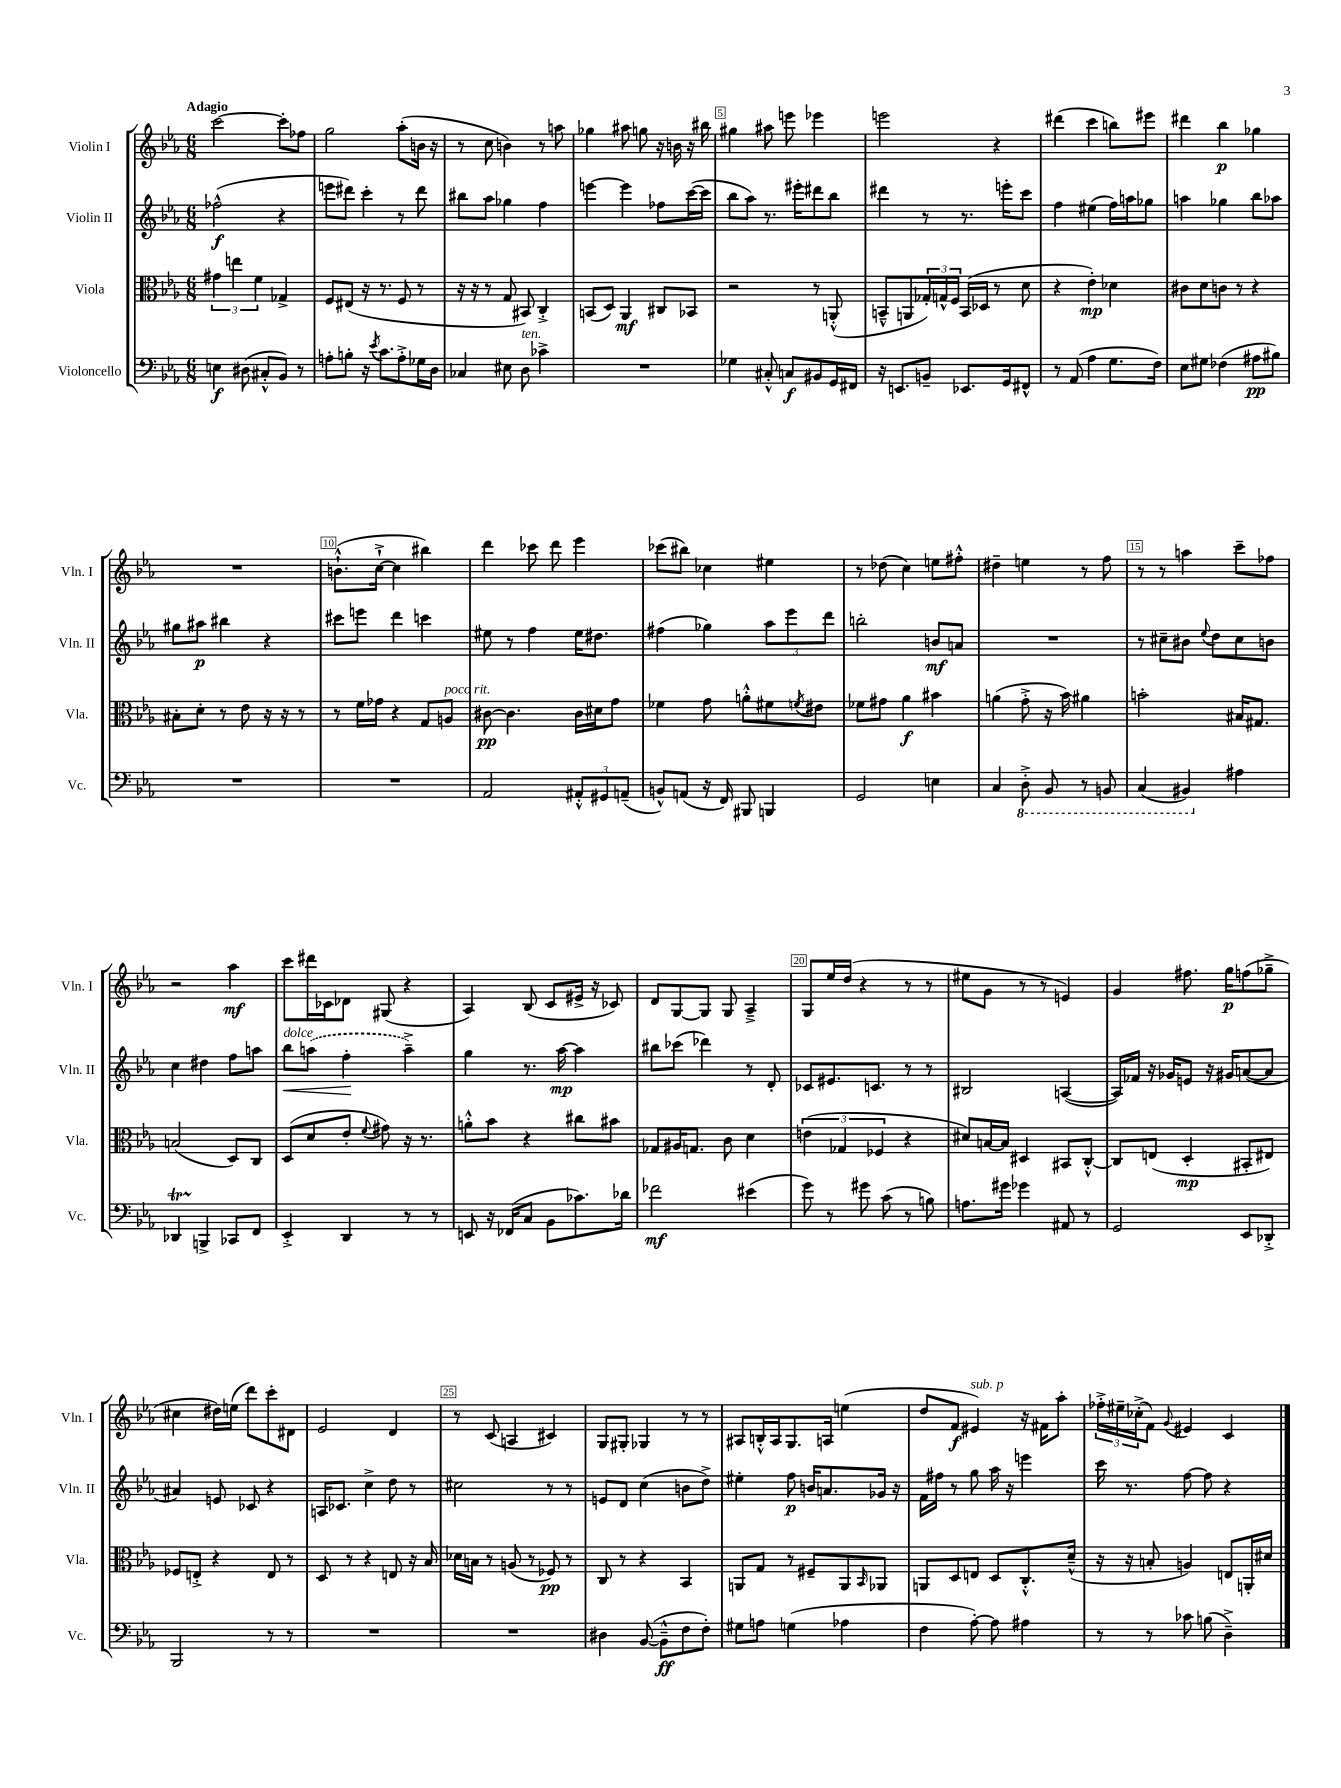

**kern	**dynam	**kern	**dynam	**kern	**dynam	**kern	**dynam
*part4	*part4	*part3	*part3	*part2	*part2	*part1	*part1
*staff4	*staff4	*staff3	*staff3	*staff2	*staff2	*staff1	*staff1
*I"Violoncello	*	*I"Viola	*	*I"Violin II	*	*I"Violin I	*
*I'Vc.	*	*I'Vla.	*	*I'Vln. II	*	*I'Vln. I	*
*clefF4	*	*clefC3	*	*clefG2	*	*clefG2	*
*k[b-e-a-]	*	*k[b-e-a-]	*	*k[b-e-a-]	*	*k[b-e-a-]	*
*M6/8	*	*M6/8	*	*M6/8	*	*M6/8	*
=1	=1	=1	=1	=1	=1	=1	=1
!	!	!	!	!	!	!LO:TX:a:B:t=Adagio	!
4En\	f	6g#X\	.	(2ff-X^^\	f	[2ccc\	.
.	.	6een\	.	.	.	.	.
(8D#X\	.	.	.	.	.	.	.
.	.	6f\	.	.	.	.	.
8C#X'^^/L	.	.	.	.	.	.	.
8BB-/J)	.	4G-X^/	.	4r	.	8ccc'\L]	.
8r	.	.	.	.	.	8ff-X\J	.
=2	=2	=2	=2	=2	=2	=2	=2
8An'\L	.	8F/L	.	8eeen\L	.	2gg\	.
8Bn'\J	.	(8E#X/J	.	8ddd#X\J)	.	.	.
16r	.	16r	.	4ccc'\	.	.	.
8qe-/	.	.	.	.	.	.	.
8.c\L	.	8.r	.	.	.	.	.
8A'^\	.	8F/	.	8r	.	(8aa-'\L	.
16G-X\L	.	8r	.	8ddd#\	.	16bn\Jk	.
16D\JJ	.	.	.	.	.	16r	.
=3	=3	=3	=3	=3	=3	=3	=3
4C-X/	.	16r	.	8bb#X\L	.	8r	.
.	.	16r	.	.	.	.	.
.	.	8r	.	8aa-\J	.	8cc\	.
8E#X\	.	8G/	.	4gg-X\	.	4bn\)	.
!LO:TX:a:i:t=ten.	!	!	!	!	!	!	!
8D\	.	8BB#X/)	.	.	.	.	.
4c-X^\	.	4C'^/	.	4ff\	.	8r	.
.	.	.	.	.	.	8aan\	.
=4	=4	=4	=4	=4	=4	=4	=4
2.r	.	(8BBn/L	.	[4eeen\	.	4gg-X\	.
.	.	8D/J)	.	.	.	.	.
.	.	4AA-/	mf	4eee\]	.	8aa#X\	.
.	.	.	.	.	.	8ggn\	.
.	.	8C#X/L	.	8ff-X\L	.	16r	.
.	.	.	.	.	.	16bn\	.
.	.	8BB-X/J	.	([16ccc\L	.	16r	.
.	.	.	.	16ccc\JJ]	.	16bb#X\	.
=5	=5	=5	=5	=5	=5	=5	=5
4G-X\	.	2r	.	8bb-\L	.	4gg#X\	.
.	.	.	.	8aa-\J)	.	.	.
8C#X'^^/	.	.	.	8.r	.	8aa#X\	.
8Cn/L	f	.	.	.	.	8eeen\	.
.	.	.	.	16eee#X'\KL	.	.	.
8BB#X/	.	8r	.	8ddd#X\	.	4eee-X\	.
16GG/L	.	(8AAn'^^/	.	8bb-\J	.	.	.
16FF#X/JJ	.	.	.	.	.	.	.
=6	=6	=6	=6	=6	=6	=6	=6
16r	.	8BBn~^^/L	.	4ddd#X\	.	2eeen\	.
8.EEn/L	.	.	.	.	.	.	.
.	.	8AAn/	.	.	.	.	.
8BBn~/J	.	24G-X'/L)	.	8r	.	.	.
.	.	24Gn^^/	.	.	.	.	.
.	.	24F/JJ	.	.	.	.	.
8.EE-X/L	.	(16BB/LL	.	8.r	.	.	.
.	.	16D-X/JJ	.	.	.	.	.
.	.	8r	.	.	.	4r	.
16GG/k	.	.	.	16eeen'\KL	.	.	.
8FF#X^^/J	.	8d\	.	8ccc\J	.	.	.
=7	=7	=7	=7	=7	=7	=7	=7
8r	.	4r	.	4ff\	.	(4ddd#X\	.
(8AA-/	.	.	.	.	.	.	.
4A-\	.	4e-'\)	mp	(4ee#X\	.	4ccc\	.
8.G\L	.	4d-X\	.	16ff\LL)	.	8bbn\L)	.
.	.	.	.	16aan\J	.	.	.
.	.	.	.	8gg-X\J	.	8eee#X\J	.
16F\Jk)	.	.	.	.	.	.	.
=8	=8	=8	=8	=8	=8	=8	=8
8E-\L	.	8c#X\L	.	4aan\	.	4ddd#X\	.
8G#X\J	.	8d\	.	.	.	.	.
(4F-X\	.	8cn\J	.	4gg-X\	.	4bb-\	p
.	.	8r	.	.	.	.	.
8A#X\L	pp	4r	.	8bb-\L	.	4gg-X\	.
8B#X\J)	.	.	.	8aa-X\J	.	.	.
!!LO:LB:g=z
=9	=9	=9	=9	=9	=9	=9	=9
2.r	.	8B#X'\L	.	8gg#X\L	.	2.r	.
.	.	8d'\J	.	8aa#X\J	p	.	.
.	.	8r	.	4bb#X\	.	.	.
.	.	8e-\	.	.	.	.	.
.	.	16r	.	4r	.	.	.
.	.	16r	.	.	.	.	.
.	.	8r	.	.	.	.	.
=10	=10	=10	=10	=10	=10	=10	=10
2.r	.	8r	.	8ccc#X\L	.	(8.bn`^^\L	.
.	.	16f\LL	.	8eeen\J	.	.	.
.	.	16g-X\JJ	.	.	.	[16cc`^\Jk	.
.	.	4r	.	4ddd\	.	4cc\]	.
.	.	8G/L	.	4cccn\	.	4bb#X\)	.
!	!	!LO:TX:a:i:t=poco rit.	!	!	!	!	!
.	.	8An/J	.	.	.	.	.
=11	=11	=11	=11	=11	=11	=11	=11
2AA-/	.	[8c#X\	pp	8ee#X\	.	4ddd\	.
.	.	4.c#\]	.	8r	.	.	.
.	.	.	.	4ff\	.	8ccc-X\	.
.	.	.	.	.	.	8ddd\	.
12AA#X'^^/L	.	16c#\LL	.	16ee#\KL	.	4eee-\	.
.	.	16d#X\J	.	8.dd#X\J	.	.	.
12GG#X/	.	.	.	.	.	.	.
.	.	8g\J	.	.	.	.	.
(12AAn~/J	.	.	.	.	.	.	.
=12	=12	=12	=12	=12	=12	=12	=12
8BBn^^/L)	.	4f-X\	.	(4ff#X\	.	(8ccc-X\L	.
(8AAn/J	.	.	.	.	.	8bb#X\J)	.
16r	.	8g\	.	4gg-X\)	.	4cc-X\	.
16FF/)	.	.	.	.	.	.	.
8BBB#X/	.	8an'^^\L	.	.	.	.	.
4BBBn/	.	8f#X\	.	12aa-\L	.	4ee#X\	.
.	.	.	.	12eee-\	.	.	.
.	.	8qfn/	.	.	.	.	.
.	.	8e#X\J	.	.	.	.	.
.	.	.	.	12ddd\J	.	.	.
=13	=13	=13	=13	=13	=13	=13	=13
2GG/	.	8f-X\L	.	2bbn'\	.	8r	.
.	.	8g#X\J	.	.	.	(8dd-X\	.
.	.	4a-\	f	.	.	4cc\)	.
4En\	.	4b#X\	.	8bn/L	mf	8een\L	.
.	.	.	.	8an/J	.	8ff#X'^^\J	.
=14	=14	=14	=14	=14	=14	=14	=14
4C/	.	(4an\	.	2.r	.	4dd#X~\	.
*8ba	*	*	*	*	*	*	*
8DD'^\	.	8g'^\	.	.	.	4een\	.
8BBB-/	.	16r	.	.	.	.	.
.	.	16b-\)	.	.	.	.	.
8r	.	4a#X\	.	.	.	8r	.
8BBBn/	.	.	.	.	.	8ff\	.
=15	=15	=15	=15	=15	=15	=15	=15
(4CC/	.	2bn'\	.	8r	.	8r	.
.	.	.	.	8cc#X~\L	.	8r	.
4BBB#X/)	.	.	.	8b#X\J	.	4aan\	.
.	.	.	.	8qqee-/	.	.	.
.	.	.	.	8dd\L	.	.	.
*X8ba	*	*	*	*	*	*	*
4A#X\	.	16B#X/KL	.	8cc#\	.	8ccc~\L	.
.	.	8.G#X/J	.	.	.	.	.
.	.	.	.	8bn\J	.	8ff-X\J	.
!!LO:LB:g=z
=16	=16	=16	=16	=16	=16	=16	=16
4DD-XT/	.	(2Bn/	.	4cc\	.	2r	.
4BBBn^/	.	.	.	4dd#X\	.	.	.
8CC-X/L	.	8D/L)	.	8ff\L	.	4aa-\	mf
8FF/J	.	8C/J	.	8aan\J	.	.	.
=17	=17	=17	=17	=17	=17	=17	=17
!	!	!	!	!LO:TX:a:i:t=dolce	!	!	!
!	!	!	!	!	!LO:HP:b	!	!
4EE-'^/	.	(8D/L	.	8bb-\L	<	8ccc\L	.
.	.	8d/	.	(8aan\J	.	16ddd#X\L	.
.	.	.	.	.	.	16c-X\J	.
4DD/	.	8e-'/J	.	4ff'\	.	8d-X\J	.
.	.	8qqf/	.	.	.	.	.
.	.	8g#X\)	.	.	.	(8G#X/	.
8r	.	16r	.	4aa~^\)	[	4r	.
.	.	8.r	.	.	.	.	.
8r	.	.	.	.	.	.	.
=18	=18	=18	=18	=18	=18	=18	=18
8EEn/	.	8an'^^\L	.	4gg\	.	4A-/)	.
16r	.	8b-\J	.	.	.	.	.
(16FF-X/KL	.	.	.	.	.	.	.
8C/J	.	4r	.	8.r	.	(8B-/	.
8BB-\L	.	.	.	.	.	8c/L	.
.	.	.	.	[16aa-\	mp	.	.
8.c-X\)	.	8cc#X\L	.	4aa-\]	.	16e#X^/Jk	.
.	.	.	.	.	.	16r	.
.	.	8b#X\J	.	.	.	8c-X/)	.
16d-X\Jk	.	.	.	.	.	.	.
=19	=19	=19	=19	=19	=19	=19	=19
2f-X\	mf	8G-X/L	.	8bb#X\L	.	8d/L	.
.	.	16A#X/K	.	(8ccc-X\J	.	[8G/	.
.	.	8.Gn/J	.	.	.	.	.
.	.	.	.	4ddd-X\)	.	8G/J]	.
.	.	8c\	.	.	.	8G/	.
(4e#X\	.	4d\	.	8r	.	4A-~^/	.
.	.	.	.	8d'/	.	.	.
=20	=20	=20	=20	=20	=20	=20	=20
8g\)	.	(6en\	.	8c-X/L	.	8G/L	.
8r	.	.	.	8.e#X/	.	16ee-/L	.
.	.	6G-X/	.	.	.	.	.
.	.	.	.	.	.	(16dd/JJ	.
8g#X\	.	.	.	.	.	4r	.
.	.	.	.	8.cn/J	.	.	.
.	.	6F-X/	.	.	.	.	.
(8c\	.	.	.	.	.	.	.
8r	.	4r	.	8r	.	8r	.
8Bn\)	.	.	.	8r	.	8r	.
=21	=21	=21	=21	=21	=21	=21	=21
8.An\L	.	8d#X/L)	.	2B#X/	.	8ee#X\L	.
.	.	[16Bn/L	.	.	.	8g\J	.
16g#X\Jk	.	16B/JJ]	.	.	.	.	.
4g-X\	.	4D#X/	.	.	.	8r	.
.	.	.	.	.	.	8r	.
8AA#X/	.	8BB#X/L	.	([4An/	.	4en/)	.
8r	.	[8C'^^/J	.	.	.	.	.
=22	=22	=22	=22	=22	=22	=22	=22
2GG/	.	8C/L]	.	16A/LL])	.	4g/	.
.	.	.	.	16f-X/JJ	.	.	.
.	.	(8En/J	.	16r	.	.	.
.	.	.	.	16g-X/KL	.	.	.
.	.	4D'/	mp	8en/J	.	8.ff#X\	.
.	.	.	.	16r	.	.	.
.	.	.	.	16g#X/KL	.	16gg\KL	p
8EE-/L	.	8BB#X'/L	.	([8an/	.	(8ffn\	.
8DD-X'^/J	.	8E#X/J)	.	8a/J]	.	8gg-X~^\J	.
!!LO:LB:g=z
=23	=23	=23	=23	=23	=23	=23	=23
2BBB-/	.	8F-X/L	.	4a#X/)	.	4cc#X\	.
.	.	8En'^/J	.	.	.	.	.
.	.	4r	.	8en/	.	16dd#X\LL)	.
.	.	.	.	.	.	(16een\JJ	.
.	.	.	.	8c-X/	.	8ddd\L)	.
8r	.	8E/	.	4r	.	8ccc'\	.
8r	.	8r	.	.	.	8d#X\J	.
=24	=24	=24	=24	=24	=24	=24	=24
2.r	.	8D/	.	16An/KL	.	2e-/	.
.	.	.	.	8.c-X/J	.	.	.
.	.	8r	.	.	.	.	.
.	.	4r	.	4cc^\	.	.	.
.	.	8En/	.	8dd\	.	4d/	.
.	.	16r	.	8r	.	.	.
.	.	16B-/	.	.	.	.	.
=25	=25	=25	=25	=25	=25	=25	=25
2.r	.	16d-X\LL	.	2cc#X\	.	8r	.
.	.	16Bn\JJ	.	.	.	.	.
.	.	8r	.	.	.	(8c/	.
.	.	(8An/	.	.	.	4An/	.
.	.	8r	.	.	.	.	.
.	.	8F-X/)	pp	8r	.	4c#X/)	.
.	.	8r	.	8r	.	.	.
=26	=26	=26	=26	=26	=26	=26	=26
4D#X\	.	8C/	.	8en/L	.	8G/L	.
.	.	8r	.	8d/J	.	8G#X'/J	.
([8BB-/	.	4r	.	(4cc\	.	4G-X/	.
8BB-~^^\L]	ff	.	.	.	.	.	.
8F\	.	4BB-/	.	8bn\L	.	8r	.
8F'\J)	.	.	.	8dd^\J)	.	8r	.
=27	=27	=27	=27	=27	=27	=27	=27
8G#X\L	.	8AAn/L	.	4ee#X'\	.	8A#X/L	.
8An\J	.	8G/J	.	.	.	16Bn'^^/L	.
.	.	.	.	.	.	16A#/J	.
(4Gn\	.	8r	.	8ff\	p	8.G/	.
.	.	8F#X~/L	.	16bn/KL	.	.	.
.	.	.	.	8.an/	.	16An/Jk	.
4A-X\	.	8AA/	.	.	.	(4een\	.
.	.	16qqBB-/	.	.	.	.	.
.	.	8AA-X/J	.	16g-X/Jk	.	.	.
.	.	.	.	16r	.	.	.
=28	=28	=28	=28	=28	=28	=28	=28
4F\	.	8AAn/L	.	16f\LL	.	8dd/L	.
.	.	.	.	16ff#X\JJ	.	.	.
.	.	8D/	.	8r	.	8f/J	f
!	!	!	!	!	!	!LO:TX:a:i:t=sub. p	!
[8A-'\)	.	8En/J	.	8gg\	.	4e#X/)	.
8A-\]	.	8D/L	.	16aa-\	.	.	.
.	.	.	.	16r	.	.	.
4A#X\	.	8.C'^^/	.	4eeen\	.	16r	.
.	.	.	.	.	.	16f#X\KL	.
.	.	.	.	.	.	8aa-'\J	.
.	.	(16d~^^/Jk	.	.	.	.	.
=29	=29	=29	=29	=29	=29	=29	=29
8r	.	16r	.	16ccc\	.	24ff-X'^\LL	.
.	.	.	.	.	.	24ee#X~\	.
.	.	16r	.	8.r	.	.	.
.	.	.	.	.	.	(24cc-X'^\J	.
8r	.	8Bn'/	.	.	.	8f\J)	.
.	.	.	.	.	.	8qqg/	.
8c-X\	.	4An/)	.	[8ff\	.	4e#X/	.
(8Bn\	.	.	.	8ff\]	.	.	.
4D~^\)	.	8En/L	.	4r	.	4c/	.
.	.	16AAn'/L	.	.	.	.	.
.	.	16d#X/JJ	.	.	.	.	.
==	==	==	==	==	==	==	==
*-	*-	*-	*-	*-	*-	*-	*-
